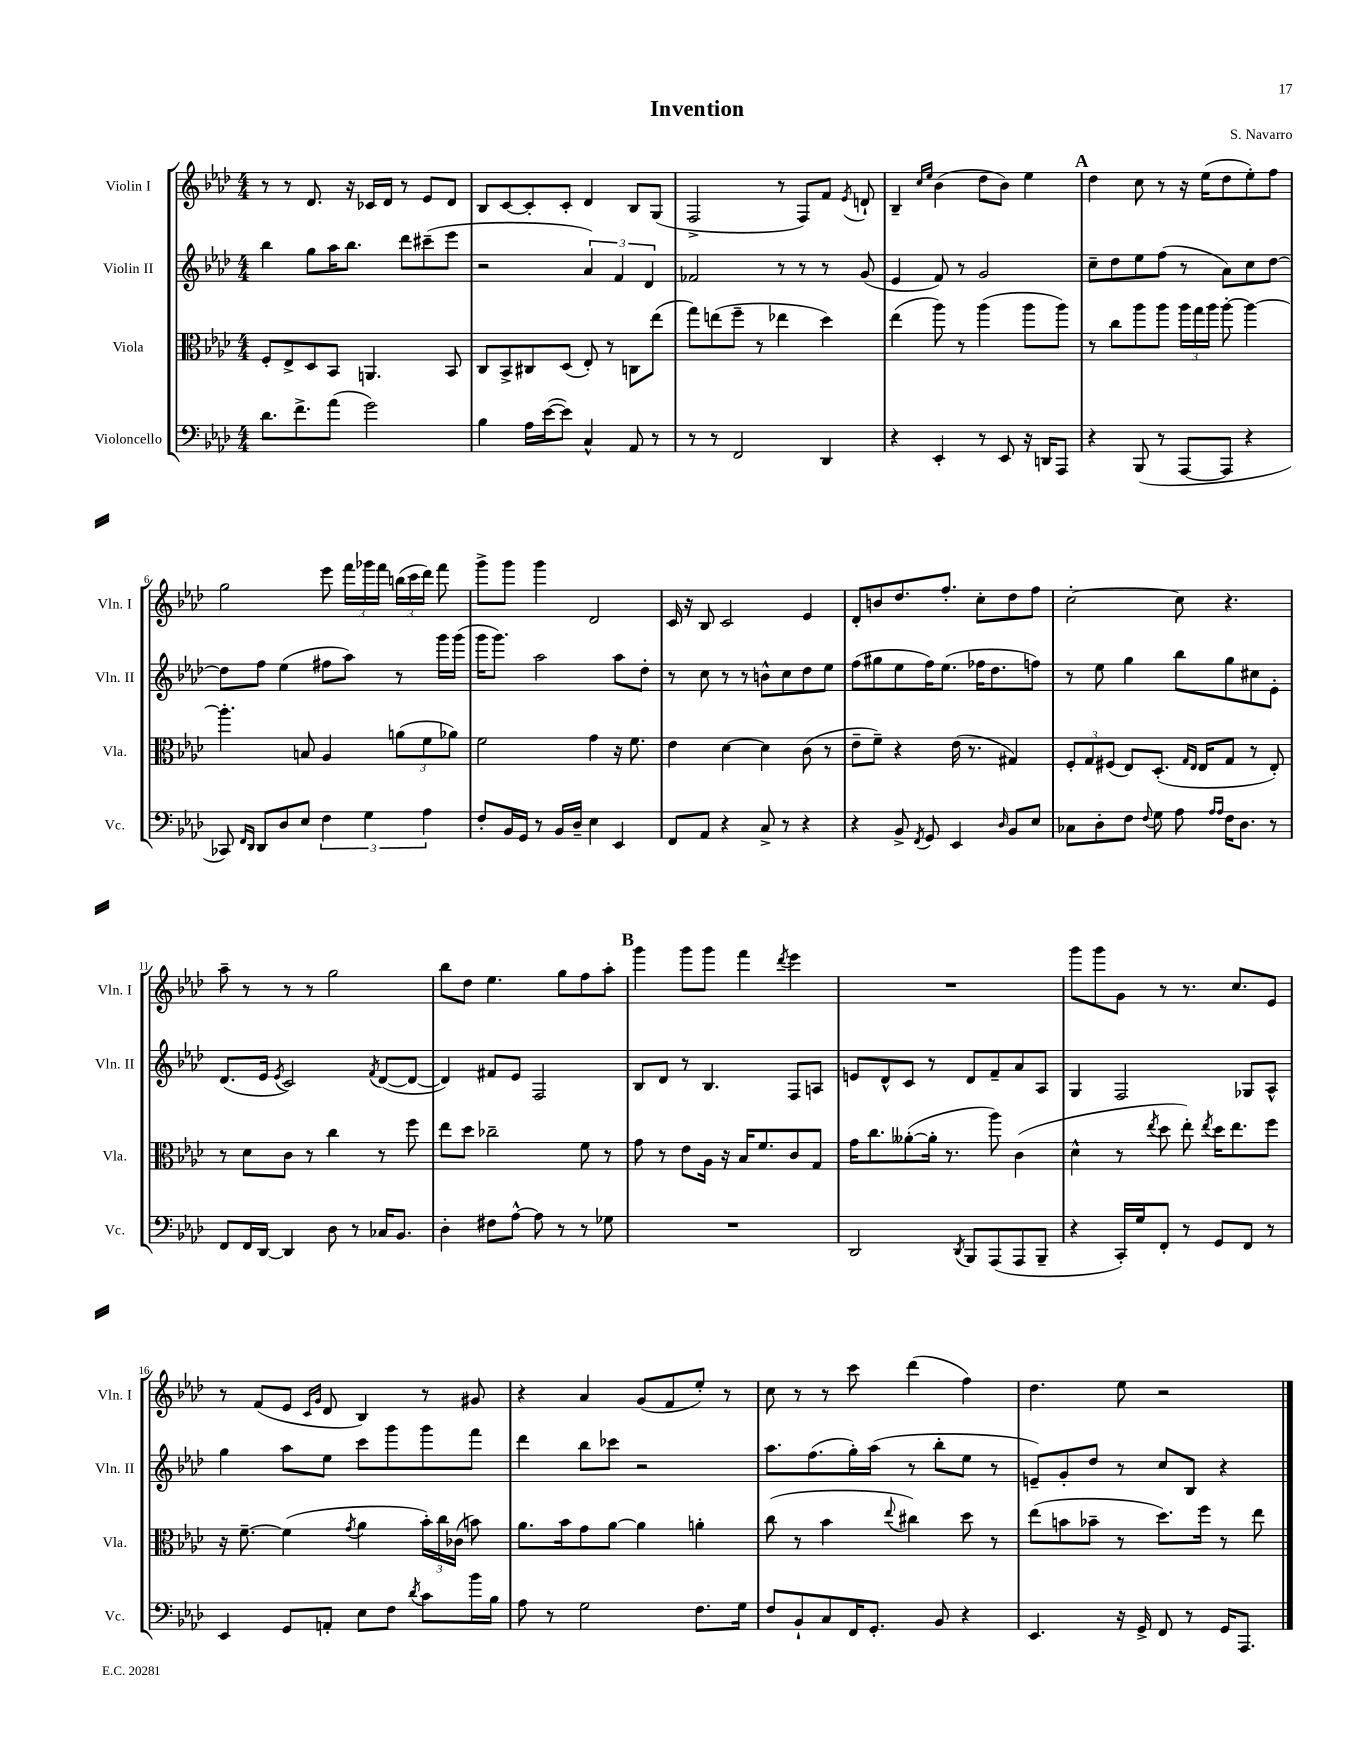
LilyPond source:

\header { title = "Invention" composer = "S. Navarro" }
<<
\new StaffGroup <<
\new Staff = "s0" \with { instrumentName = "Violin I" shortInstrumentName = "Vln. I" } {
    \clef treble \key aes \major \numericTimeSignature \time 4/4
    \autoBeamOff r8 r8 des'8. r16 ces'16[ des'16] r8 ees'8[ des'8] |
    bes8[ c'8~ c'8-. c'8]-. des'4 bes8[ g8]( |
    f2-> r8 f8[) f'8] \acciaccatura { ees'8 } d'8-! |
    bes4-- \grace { c''16[ ees''16] } bes'4( des''8[ bes'8]) ees''4 |
    \mark \markup { \bold "A" } des''4 c''8 r8 r16 ees''16[( des''8 ees''8-.) f''8] |
    g''2 ees'''8 \tuplet 3/2 { f'''16[ ges'''16 f'''16] } \tuplet 3/2 { b''16[( c'''16 des'''16]) } f'''8 |
    g'''8[-> g'''8] g'''4 des'2 |
    c'16 r16 bes8 c'2 ees'4 |
    des'8[-. b'8 des''8. f''8.]-. c''8[-. des''8 f''8] |
    c''2~-. c''8 r4. |
    aes''8-- r8 r8 r8 g''2 |
    bes''8[ des''8] ees''4. g''8[ f''8 aes''8]-. |
    \mark \markup { \bold "B" } g'''4 g'''8[ g'''8] f'''4 \acciaccatura { des'''8 } ees'''4 |
    R1 |
    g'''8[ g'''8 g'8] r8 r8. c''8.[ ees'8] |
    r8 f'8[( ees'8] \grace { c'16[ g'16] } des'8 bes4) r8 gis'8 |
    r4 aes'4 g'8[( f'8 ees''8]-.) r8 |
    c''8 r8 r8 c'''8 des'''4( f''4) |
    des''4. ees''8 r2 \bar "|." |
}
\new Staff = "s1" \with { instrumentName = "Violin II" shortInstrumentName = "Vln. II" } {
    \clef treble \key aes \major \numericTimeSignature \time 4/4
    \autoBeamOff bes''4 g''8[ aes''16 bes''8.] des'''8[ cis'''8--( ees'''8] |
    r2 \tuplet 3/2 { aes'4) f'4 des'4 } |
    fes'2 r8 r8 r8 g'8( |
    ees'4 f'8) r8 g'2 |
    \mark \markup { \bold "A" } c''8[-- des''8 ees''8 f''8]( r8 aes'8[) c''8 des''8]~ |
    des''8[ f''8] ees''4( fis''8[ aes''8]) r8 g'''16[ g'''16]( |
    g'''16[ g'''8.]) aes''2 aes''8[ des''8]-. |
    r8 c''8 r8 r8 b'8[-^ c''8 des''8 ees''8] |
    f''8[( gis''8 ees''8 f''16) ees''8.]( fes''16[ des''8. f''8]) |
    r8 ees''8 g''4 bes''8[ g''8 cis''8 ees'8]-. |
    des'8.[( ees'16] \acciaccatura { ees'8 } c'2) \acciaccatura { f'8 } des'8[~( des'8]~ |
    des'4) fis'8[ ees'8] f2 |
    \mark \markup { \bold "B" } bes8[ des'8] r8 bes4. f8[ a8] |
    e'8[ des'8-^ c'8] r8 des'8[ f'8-- aes'8 aes8] |
    g4 f2 ges8[ aes8]-^ |
    g''4 aes''8[ ees''8] c'''8[ g'''8 g'''8 f'''8] |
    des'''4 bes''8[ ces'''8] r2 |
    aes''8.[ f''8.( g''16-.) aes''16]( r8 bes''8[-. ees''8] r8 |
    e'8[--) g'8-. des''8] r8 c''8[ bes8] r4 \bar "|." |
}
\new Staff = "s2" \with { instrumentName = "Viola" shortInstrumentName = "Vla." } {
    \clef alto \key aes \major \numericTimeSignature \time 4/4
    \autoBeamOff f8[-. ees8-> des8 bes,8] a,4. bes,8 |
    c8[ bes,8-> cis8 des8]( ees8-.) r8 c8[ ees''8]( |
    g''8[) e''8( f''8]-- r8 ees''4 des''4) |
    ees''4( aes''8) r8 aes''4( aes''8[ aes''8]) |
    \mark \markup { \bold "A" } r8 c''8[ aes''8 aes''8] \tuplet 3/2 { aes''16[ g''16 aes''16] } aes''8~-. aes''4~ |
    aes''4.-. b8 aes4 \tuplet 3/2 { a'8[( f'8 aes'8]) } |
    f'2 g'4 r16 f'8. |
    ees'4 des'4~ des'4 c'8( r8 |
    ees'8[-- f'8]--) r4 ees'16( r8. gis4) |
    \tuplet 3/2 { f8[-. g8 fis8]( } ees8[) des8.]-.( \grace { g16[ ees16] } ees16[ g8] r8 ees8-.) |
    r8 des'8[ c'8] r8 c''4 r8 f''8 |
    ees''8[ des''8] ces''2-- f'8 r8 |
    \mark \markup { \bold "B" } g'8 r8 ees'8[ aes16] r16 bes16[ f'8. c'8 g8] |
    g'16[ c''8. aeses'8~-.( aeses'16]-. r8. aes''8) c'4( |
    des'4-^ r8 \acciaccatura { ees''8 } des''8 ees''8-.) \acciaccatura { ees''8 } des''16[ ees''8. f''8] |
    r16 f'8.~-- f'4( \acciaccatura { g'8 } aes'4 \tuplet 3/2 { bes'16[-.) c''16 ces'16]( } b'8) |
    aes'8.[ bes'16 g'8 aes'8]~ aes'4 a'4-. |
    c''8( r8 bes'4 \appoggiatura { ees''8 } cis''4) des''8 r8 |
    ees''8[( b'8 bes'8]-- r8 des''8.[) f''16] r8 ees''8 \bar "|." |
}
\new Staff = "s3" \with { instrumentName = "Violoncello" shortInstrumentName = "Vc." } {
    \clef bass \key aes \major \numericTimeSignature \time 4/4
    \autoBeamOff des'8.[ f'8.-> aes'8]( g'2) |
    bes4 aes16[ ees'16~( ees'8]) c4-^ aes,8 r8 |
    r8 r8 f,2 des,4 |
    r4 ees,4-. r8 ees,8 r16 d,16[ aes,,8] |
    \mark \markup { \bold "A" } r4 bes,,8( r8 aes,,8[~ aes,,8] r4 |
    ces,8) \grace { f,16[ des,16] } des,8[ des8 ees8] \tuplet 3/2 { f4 g4 aes4 } |
    f8[-. bes,16 g,16] r8 bes,16[ des16]-- ees4 ees,4 |
    f,8[ aes,8] r4 c8-> r8 r4 |
    r4 bes,8-> \acciaccatura { f,8 } g,8 ees,4 \grace { des16 } bes,8[ ees8] |
    ces8[ des8-. f8] \appoggiatura { f8 } g8 aes8 \grace { aes16[ aes16] } f16[ des8.] r8 |
    f,8[ f,16 des,16]~ des,4 des8 r8 ces16[ bes,8.] |
    des4-. fis8[ aes8]~-^ aes8 r8 r8 ges8 |
    \mark \markup { \bold "B" } R1 |
    des,2 \acciaccatura { des,8 } bes,,8[ aes,,8( aes,,8 bes,,8]-- |
    r4 c,16[-.) g16 f,8]-. r8 g,8[ f,8] r8 |
    ees,4 g,8[ a,8]-. ees8[ f8] \acciaccatura { des'8 } c'8[ bes'16 bes16] |
    aes8 r8 g2 f8.[ g16] |
    f8[ bes,8-! c8 f,16 g,8.]-. bes,8 r4 |
    ees,4. r16 g,16-> f,8 r8 g,16[ aes,,8.] \bar "|." |
}
>>
>>
